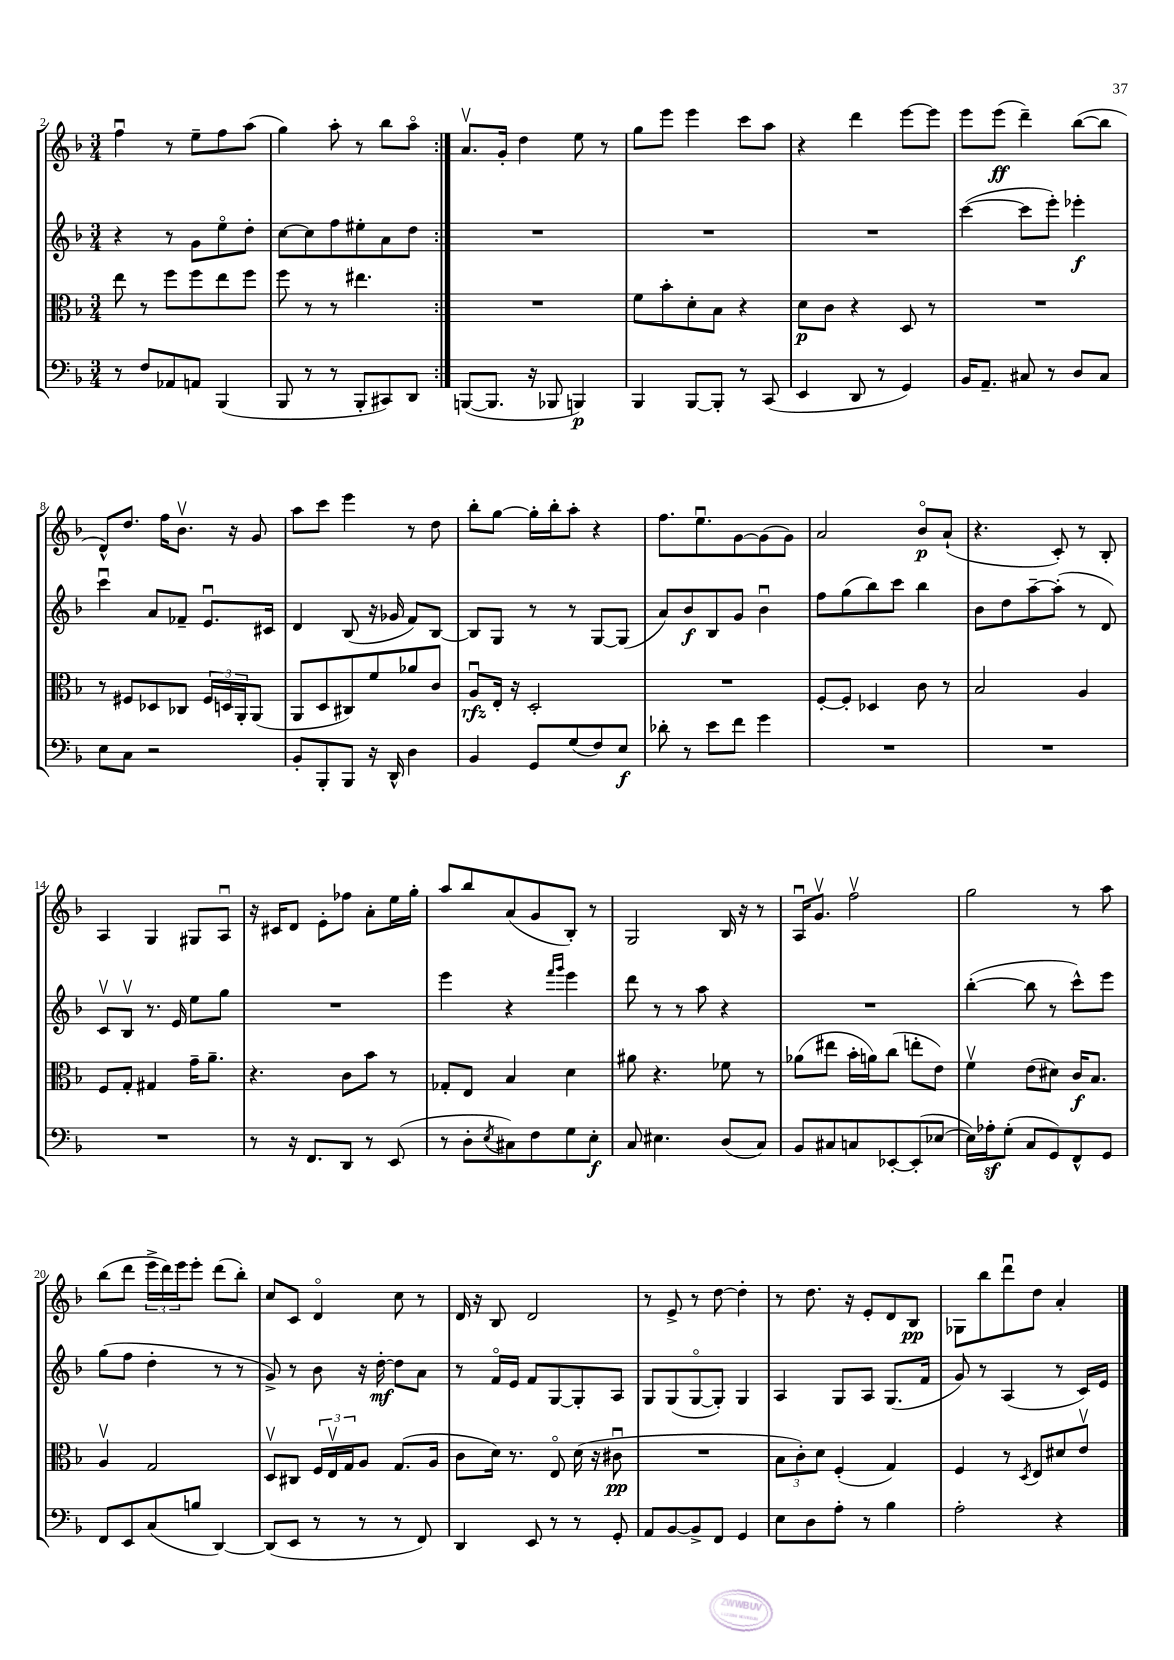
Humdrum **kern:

**kern	**dynam	**kern	**dynam	**kern	**dynam	**kern	**dynam
*part4	*part4	*part3	*part3	*part2	*part2	*part1	*part1
*staff4	*staff4	*staff3	*staff3	*staff2	*staff2	*staff1	*staff1
*clefF4	*	*clefC3	*	*clefG2	*	*clefG2	*
*k[b-]	*	*k[b-]	*	*k[b-]	*	*k[b-]	*
*M3/4	*	*M3/4	*	*M3/4	*	*M3/4	*
=2	=2	=2	=2	=2	=2	=2	=2
8r	.	8ee\	.	4r	.	4ffu\	.
8F/L	.	8r	.	.	.	.	.
8AA-X/	.	8ff\L	.	8r	.	8r	.
8AAn/J	.	8ff\	.	8g\L	.	8ee~\L	.
(4BBB-/	.	8ee\	.	8ee\	.	8ff\	.
.	.	8ff\J	.	8dd'\J	.	(8aa\J	.
=3	=3	=3	=3	=3	=3	=3	=3
8BBB-/	.	8ff\	.	[8cc\L	.	4gg\)	.
8r	.	8r	.	8cc\]	.	.	.
8r	.	8r	.	8ff\	.	8aa'\	.
8BBB-'/L	.	4.ee#X\	.	8ee#X'\	.	8r	.
8CC#X/)	.	.	.	8a\	.	8bb-\L	.
8DD/J	.	.	.	8dd\J	.	8aa\J	.
=4:|!	=4:|!	=4:|!	=4:|!	=4:|!	=4:|!	=4:|!	=4:|!
([8BBBn/L	.	2.r	.	2.r	.	8.av/L	.
8.BBB/J]	.	.	.	.	.	.	.
.	.	.	.	.	.	16g'/Jk	.
.	.	.	.	.	.	4dd\	.
16r	.	.	.	.	.	.	.
8BBB-X/	.	.	.	.	.	.	.
4BBBn/)	p	.	.	.	.	8ee\	.
.	.	.	.	.	.	8r	.
=5	=5	=5	=5	=5	=5	=5	=5
4BBB-/	.	8f\L	.	2.r	.	8gg\L	.
.	.	8b-'\	.	.	.	8eee\J	.
[8BBB-/L	.	8d'\	.	.	.	4eee\	.
8BBB-'/J]	.	8B-\J	.	.	.	.	.
8r	.	4r	.	.	.	8ccc\L	.
(8CC/	.	.	.	.	.	8aa\J	.
=6	=6	=6	=6	=6	=6	=6	=6
4EE/	.	8d\L	p	2.r	.	4r	.
.	.	8c\J	.	.	.	.	.
8DD/	.	4r	.	.	.	4ddd\	.
8r	.	.	.	.	.	.	.
4GG/)	.	8D/	.	.	.	[8eee\L	.
.	.	8r	.	.	.	8eee\J]	.
=7	=7	=7	=7	=7	=7	=7	=7
16BB-/KL	.	2.r	.	([4ccc\	.	8eee\L	.
8.AA~/J	.	.	.	.	.	.	.
.	.	.	.	.	.	(8eee\J	ff
8C#X/	.	.	.	8ccc\L]	.	4ddd~\)	.
8r	.	.	.	8eee'\J)	.	.	.
8D/L	.	.	.	4eee-X'\	f	([8bb-\L	.
8C#/J	.	.	.	.	.	8bb-\J]	.
!!LO:LB:g=z
=8	=8	=8	=8	=8	=8	=8	=8
8E\L	.	8r	.	4cccu\	.	8d^^/L)	.
8C\J	.	8F#X/L	.	.	.	8.dd/J	.
2r	.	8D-X/	.	8a/L	.	.	.
.	.	.	.	.	.	16ff\KL	.
.	.	8C-X/J	.	8f-X~/J	.	8.b-v\J	.
.	.	24F#/LL	.	8.eu/L	.	.	.
.	.	24Dn/	.	.	.	.	.
.	.	.	.	.	.	16r	.
.	.	24AA'/J	.	.	.	.	.
.	.	(8AA/J	.	.	.	8g/	.
.	.	.	.	16c#X/Jk	.	.	.
=9	=9	=9	=9	=9	=9	=9	=9
8BB-'/L	.	8AA/L	.	4d/	.	8aa\L	.
8BBB-'/	.	8D/	.	.	.	8ccc\J	.
8BBB-/J	.	8C#X/)	.	(8B-/	.	4eee\	.
16r	.	8f/	.	16r	.	.	.
16DD^^/	.	.	.	16g-X/	.	.	.
4D\	.	8a-X/	.	8f/L)	.	8r	.
.	.	8c/J	.	[8B-/J	.	8dd\	.
=10	=10	=10	=10	=10	=10	=10	=10
4BB-/	.	8Au/L	rfz	8B-/L]	.	8bb-'\L	.
.	.	16E'/Jk	.	8G/J	.	[8gg\J	.
.	.	16r	.	.	.	.	.
8GG/L	.	2D'/	.	8r	.	16gg'\LL]	.
.	.	.	.	.	.	16bb-'\J	.
(8G/	.	.	.	8r	.	8aa'\J	.
8F/)	.	.	.	[8G/L	.	4r	.
8E/J	f	.	.	(8G/J]	.	.	.
=11	=11	=11	=11	=11	=11	=11	=11
8d-X'\	.	2.r	.	8a/L)	.	8.ff\L	.
8r	.	.	.	8b-/	f	.	.
.	.	.	.	.	.	8.eeu\	.
8e\L	.	.	.	8B-/	.	.	.
8f\J	.	.	.	8g/J	.	[8g\	.
4g\	.	.	.	4b-u\	.	(8g\]	.
.	.	.	.	.	.	8g\J)	.
=12	=12	=12	=12	=12	=12	=12	=12
2.r	.	[8F'/L	.	8ff\L	.	2a/	.
.	.	8F'/J]	.	(8gg\	.	.	.
.	.	4D-X/	.	8bb-\)	.	.	.
.	.	.	.	8ccc\J	.	.	.
.	.	8c\	.	4bb-\	.	8b-/L	p
.	.	8r	.	.	.	(8a`/J	.
=13	=13	=13	=13	=13	=13	=13	=13
2.r	.	2B-/	.	8b-\L	.	4.r	.
.	.	.	.	8dd\	.	.	.
.	.	.	.	[8aa~\	.	.	.
.	.	.	.	(8aa'\J]	.	8c'/)	.
.	.	4A/	.	8r	.	8r	.
.	.	.	.	8d/)	.	8B-'/	.
!!LO:LB:g=z
=14	=14	=14	=14	=14	=14	=14	=14
2.r	.	8F/L	.	8cv/L	.	4A/	.
.	.	8G'/J	.	8B-v/J	.	.	.
.	.	4G#X/	.	8.r	.	4G/	.
.	.	.	.	16e/	.	.	.
.	.	16g~\KL	.	8ee\L	.	8G#X/L	.
.	.	8.a~\J	.	.	.	.	.
.	.	.	.	8gg\J	.	8Au/J	.
=15	=15	=15	=15	=15	=15	=15	=15
8r	.	4.r	.	2.r	.	16r	.
.	.	.	.	.	.	16c#X/KL	.
16r	.	.	.	.	.	8d/J	.
8.FF/L	.	.	.	.	.	.	.
.	.	.	.	.	.	8e'\L	.
8DD/J	.	8c\L	.	.	.	8ff-X\J	.
8r	.	8b-\J	.	.	.	8a'\L	.
(8EE/	.	8r	.	.	.	16ee\L	.
.	.	.	.	.	.	16gg'\JJ	.
=16	=16	=16	=16	=16	=16	=16	=16
8r	.	8G-X'/L	.	4eee\	.	8aa/L	.
8D'\L	.	8E/J	.	.	.	8bb-/	.
8qE/	.	.	.	.	.	.	.
8C#X\)	.	4B-/	.	4r	.	(8a/	.
8F\	.	.	.	.	.	8g/	.
.	.	.	.	16qqfff/LL	.	.	.
.	.	.	.	16qqggg/JJ	.	.	.
8G\	.	4d\	.	4eee\	.	8B-'/J)	.
8E'\J	f	.	.	.	.	8r	.
=17	=17	=17	=17	=17	=17	=17	=17
8C/	.	8a#X\	.	8ddd\	.	2G/	.
4.E#X\	.	4.r	.	8r	.	.	.
.	.	.	.	8r	.	.	.
.	.	.	.	8aa\	.	.	.
(8D/L	.	8f-X\	.	4r	.	16B-/	.
.	.	.	.	.	.	16r	.
8C/J)	.	8r	.	.	.	8r	.
=18	=18	=18	=18	=18	=18	=18	=18
8BB-/L	.	(8a-X\L	.	2.r	.	16Au/KL	.
.	.	.	.	.	.	8.gv/J	.
8C#X/	.	8ee#X\J	.	.	.	.	.
8Cn/	.	16b-'\LL	.	.	.	2ffv\	.
.	.	16an\J)	.	.	.	.	.
[8EE-X'/	.	(8cc\J	.	.	.	.	.
(8EE-'/]	.	8een'\L	.	.	.	.	.
[8E-X/J	.	8e\J)	.	.	.	.	.
=19	=19	=19	=19	=19	=19	=19	=19
16E-\LL])	.	4fv\	.	([4bb-'\	.	2gg\	.
16A-Xz'\J	.	.	.	.	.	.	.
(8G'\J	.	.	.	.	.	.	.
8C/L	.	(8e\L	.	8bb-\]	.	.	.
8GG/)	.	8d#X\J)	.	8r	.	.	.
8FF^^/	.	16c/KL	f	8ccc^^\L)	.	8r	.
.	.	8.B-/J	.	.	.	.	.
8GG/J	.	.	.	8eee\J	.	8aa\	.
!!LO:LB:g=z
=20	=20	=20	=20	=20	=20	=20	=20
8FF/L	.	4Av/	.	(8gg\L	.	(8bb-\L	.
8EE/	.	.	.	8ff\J	.	8ddd\J	.
(8C/	.	2G/	.	4dd'\	.	24eee^\LL	.
.	.	.	.	.	.	24ddd\)	.
.	.	.	.	.	.	24eee\J	.
8Bn/J	.	.	.	.	.	8eee'\J	.
[4DD/)	.	.	.	8r	.	(8ddd\L	.
.	.	.	.	8r	.	8bb-'\J)	.
=21	=21	=21	=21	=21	=21	=21	=21
(8DD/L]	.	8Dv/L	.	8g^/)	.	8cc/L	.
8EE/J	.	8C#X/J	.	8r	.	8c/J	.
8r	.	24F/LL	.	8b-\	.	4d/	.
.	.	24Ev/	.	.	.	.	.
.	.	24G/J	.	.	.	.	.
8r	.	8A/J	.	16r	.	.	.
.	.	.	.	[16dd'\	mf	.	.
8r	.	(8.G/L	.	8dd\L]	.	8cc\	.
8FF/)	.	.	.	8a\J	.	8r	.
.	.	16A/Jk	.	.	.	.	.
=22	=22	=22	=22	=22	=22	=22	=22
4DD/	.	8c\L	.	8r	.	16d/	.
.	.	.	.	.	.	16r	.
.	.	16d\Jk)	.	16f/LL	.	8B-/	.
.	.	8.r	.	16e/JJ	.	.	.
8EE/	.	.	.	8f/L	.	2d/	.
8r	.	8E/	.	[8G/	.	.	.
8r	.	(16d\	.	8G'/]	.	.	.
.	.	16r	.	.	.	.	.
8GG'/	.	8c#Xu\	pp	8A/J	.	.	.
=23	=23	=23	=23	=23	=23	=23	=23
8AA/L	.	2.r	.	8G/L	.	8r	.
[8BB-/	.	.	.	(8G/	.	8e^/	.
8BB-^/]	.	.	.	[8G/	.	8r	.
8FF/J	.	.	.	8G'/J])	.	[8dd\	.
4GG/	.	.	.	4G/	.	4dd'\]	.
=24	=24	=24	=24	=24	=24	=24	=24
8E\L	.	12B-\L	.	4A/	.	8r	.
.	.	12c'\)	.	.	.	.	.
8D\	.	.	.	.	.	8.dd\	.
.	.	12d\J	.	.	.	.	.
8A'\J	.	(4F'/	.	8G/L	.	.	.
.	.	.	.	.	.	16r	.
8r	.	.	.	8A/J	.	8e'/L	.
4B-\	.	4G/)	.	(8.G/L	.	8d/	.
.	.	.	.	.	.	8B-/J	pp
.	.	.	.	16f/Jk	.	.	.
=25	=25	=25	=25	=25	=25	=25	=25
2A'\	.	4F/	.	8g/)	.	8G-X\L	.
.	.	.	.	8r	.	8bb-\	.
.	.	8r	.	(4A/	.	8dddu\	.
.	.	8qD/	.	.	.	.	.
.	.	8E/L	.	.	.	8dd\J	.
4r	.	8d#X/	.	8r	.	4a'/	.
.	.	8ev/J	.	16c/LL)	.	.	.
.	.	.	.	16e/JJ	.	.	.
==	==	==	==	==	==	==	==
*-	*-	*-	*-	*-	*-	*-	*-
